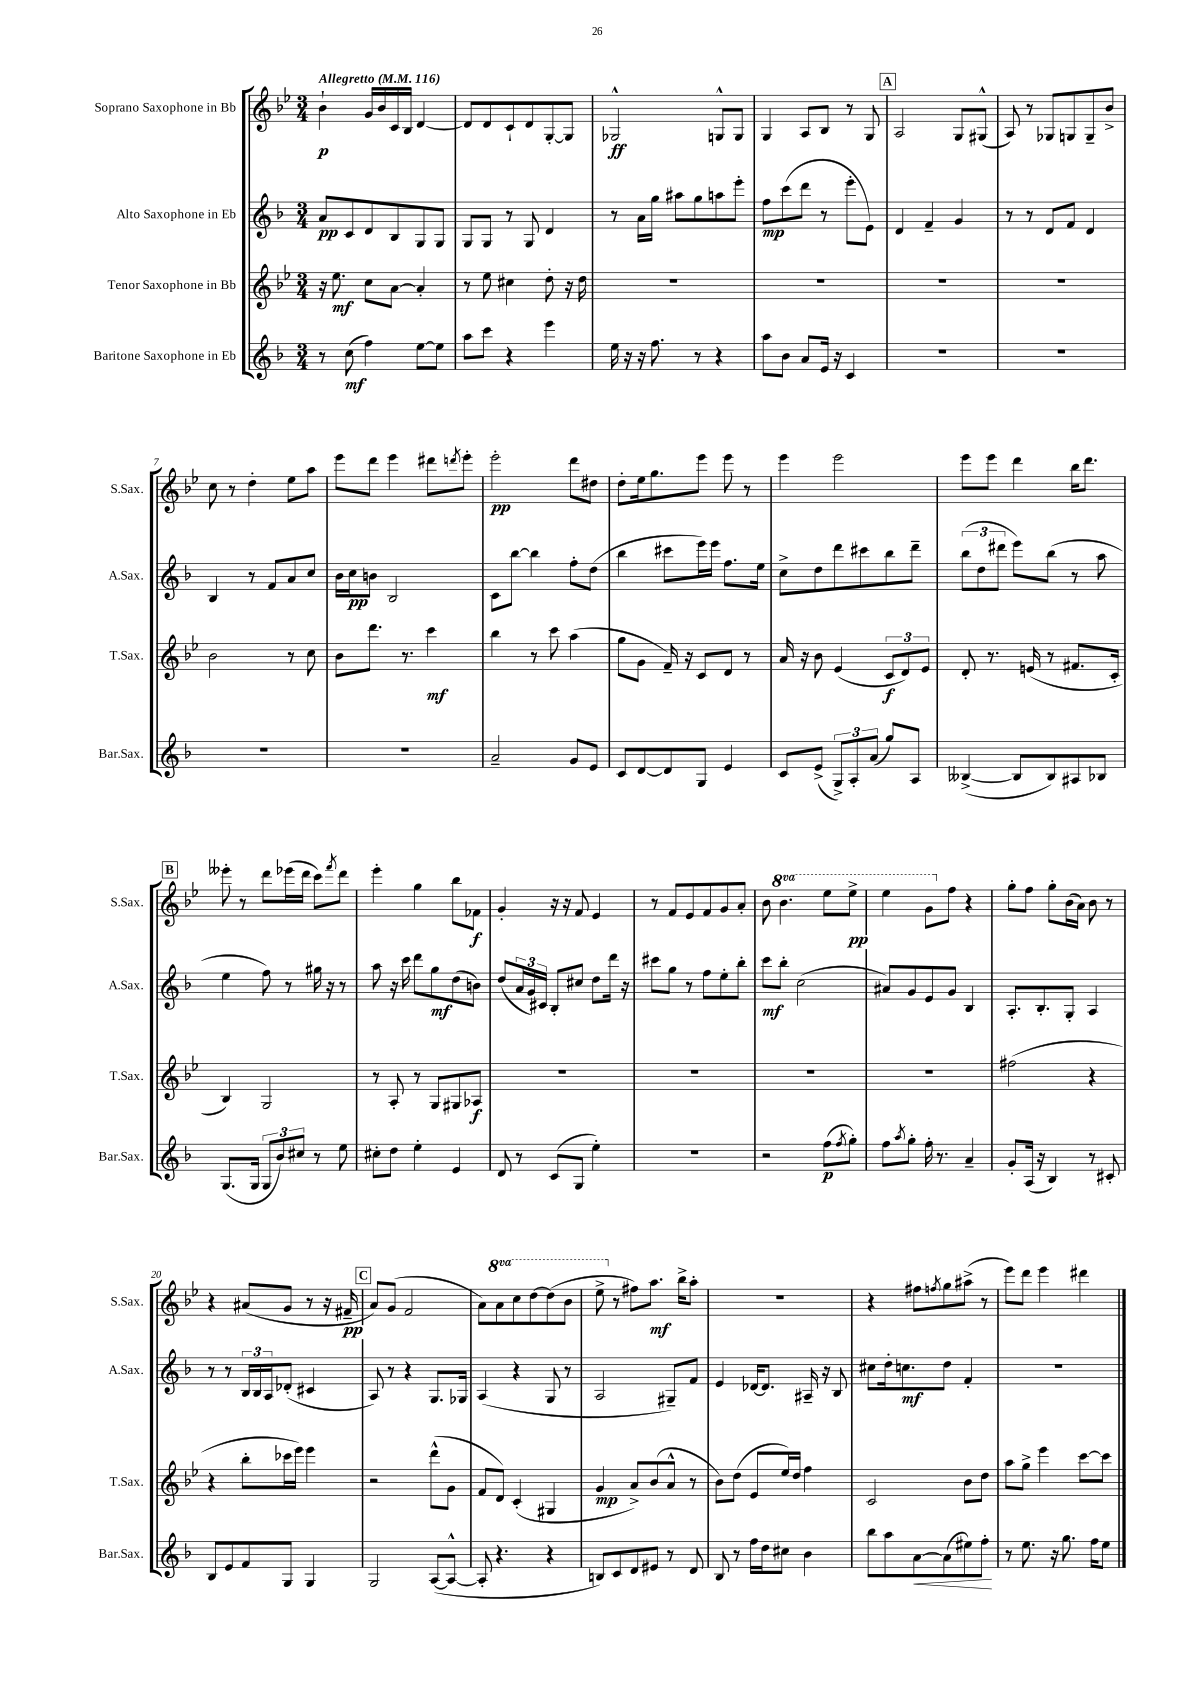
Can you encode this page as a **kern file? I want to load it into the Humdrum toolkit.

**kern	**dynam	**kern	**dynam	**kern	**dynam	**kern	**dynam
*part4	*part4	*part3	*part3	*part2	*part2	*part1	*part1
*staff4	*staff4	*staff3	*staff3	*staff2	*staff2	*staff1	*staff1
*I"Baritone Saxophone in Eb	*	*I"Tenor Saxophone in Bb	*	*I"Alto Saxophone in Eb	*	*I"Soprano Saxophone in Bb	*
*I'Bar.Sax.	*	*I'T.Sax.	*	*I'A.Sax.	*	*I'S.Sax.	*
*clefG2	*	*clefG2	*	*clefG2	*	*clefG2	*
*k[b-]	*	*k[b-e-]	*	*k[b-]	*	*k[b-e-]	*
*M3/4	*	*M3/4	*	*M3/4	*	*M3/4	*
*MM116	*	*MM116	*	*MM116	*	*MM116	*
=1	=1	=1	=1	=1	=1	=1	=1
!	!	!	!	!	!	!LO:TX:a:B:t=Allegretto	!
8r	.	16r	.	8a/L	pp	4b-`\	p
.	.	8.ee-\	mf	.	.	.	.
(8cc\	mf	.	.	8c/	.	.	.
4ff\)	.	8cc\L	.	8d/	.	16g/LL	.
.	.	.	.	.	.	16b-/	.
.	.	[8a\J	.	8B-/	.	16c/	.
.	.	.	.	.	.	16B-/JJ	.
[8ee\L	.	4a'/]	.	8G/	.	[4d/	.
8ee\J]	.	.	.	8G/J	.	.	.
=2	=2	=2	=2	=2	=2	=2	=2
8aa\L	.	8r	.	8G/L	.	8d/L]	.
8ccc\J	.	8ee-\	.	8G/J	.	8d/	.
4r	.	4cc#X\	.	8r	.	8c`/	.
.	.	.	.	8G/	.	8d/	.
4eee\	.	8dd'\	.	4d/	.	[8G'/	.
.	.	16r	.	.	.	8G/J]	.
.	.	16dd\	.	.	.	.	.
=3	=3	=3	=3	=3	=3	=3	=3
16ee\	.	2.r	.	8r	.	2G-X^^/	ff
16r	.	.	.	.	.	.	.
16r	.	.	.	16a\LL	.	.	.
8.ff\	.	.	.	16gg\JJ	.	.	.
.	.	.	.	8aa#X\L	.	.	.
8r	.	.	.	8gg\	.	.	.
4r	.	.	.	8aan\	.	8Gn^^/L	.
.	.	.	.	8eee'\J	.	8G/J	.
=4	=4	=4	=4	=4	=4	=4	=4
8aa\L	.	2.r	.	8ff\L	mp	4G/	.
8b-\J	.	.	.	(8ccc\	.	.	.
8a/L	.	.	.	8ddd\J	.	8A/L	.
16e/Jk	.	.	.	8r	.	8B-/J	.
16r	.	.	.	.	.	.	.
4c/	.	.	.	8eee'\L	.	8r	.
.	.	.	.	8e\J)	.	8G/	.
!!LO:REH:place=s1:t=A
=5	=5	=5	=5	=5	=5	=5	=5
2.r	.	2.r	.	4d/	.	2A/	.
.	.	.	.	4f~/	.	.	.
.	.	.	.	4g/	.	8G/L	.
.	.	.	.	.	.	(8G#X^^/J	.
=6	=6	=6	=6	=6	=6	=6	=6
2.r	.	2.r	.	8r	.	8A/)	.
.	.	.	.	8r	.	8r	.
.	.	.	.	8d/L	.	8G-X/L	.
.	.	.	.	8f/J	.	8Gn/	.
.	.	.	.	4d/	.	8G~/	.
.	.	.	.	.	.	8b-^/J	.
!!LO:LB:g=z
=7	=7	=7	=7	=7	=7	=7	=7
2.r	.	2b-\	.	4B-/	.	8cc\	.
.	.	.	.	.	.	8r	.
.	.	.	.	8r	.	4dd'\	.
.	.	.	.	8f/L	.	.	.
.	.	8r	.	8a/	.	8ee-\L	.
.	.	8cc\	.	8cc/J	.	8aa\J	.
=8	=8	=8	=8	=8	=8	=8	=8
2.r	.	8b-\L	.	16b-\LL	.	8eee-\L	.
.	.	.	.	16cc\J	pp	.	.
.	.	8.ddd\J	.	8bn\J	.	8ddd\J	.
.	.	.	.	2B-/	.	4eee-\	.
.	.	8.r	.	.	.	.	.
.	.	4ccc\	mf	.	.	8ddd#X\L	.
.	.	.	.	.	.	8qdddn/	.
.	.	.	.	.	.	8eee-'\J	.
=9	=9	=9	=9	=9	=9	=9	=9
2a~/	.	4bb-\	.	8c\L	.	2eee-'\	pp
.	.	.	.	[8bb-\J	.	.	.
.	.	8r	.	4bb-\]	.	.	.
.	.	8ccc\	.	.	.	.	.
8g/L	.	(4aa\	.	8ff'\L	.	8ddd\L	.
8e/J	.	.	.	(8dd\J	.	8dd#X\J	.
=10	=10	=10	=10	=10	=10	=10	=10
8c/L	.	8gg\L	.	4bb-\	.	8dd'\L	.
[8d/	.	8g\J	.	.	.	16ee-\k	.
.	.	.	.	.	.	8.gg\	.
8d/]	.	16f~/)	.	8ccc#X\L	.	.	.
.	.	16r	.	.	.	.	.
8G/J	.	8c/L	.	16eee\L)	.	8eee-\J	.
.	.	.	.	16eee\JJ	.	.	.
4e/	.	8d/J	.	8.ff\L	.	8eee-\	.
.	.	8r	.	.	.	8r	.
.	.	.	.	16ee\Jk	.	.	.
=11	=11	=11	=11	=11	=11	=11	=11
8c/L	.	16a/	.	8cc^\L	.	4eee-\	.
.	.	16r	.	.	.	.	.
(8e^/J	.	8b-\	.	8dd\	.	.	.
12G^/L)	.	(4e-/	.	8ddd\	.	2eee-\	.
12A'/	.	.	.	.	.	.	.
.	.	.	.	8ccc#X\	.	.	.
(12a/J	.	.	.	.	.	.	.
8gg/L)	.	12c/L	f	8bb-\	.	.	.
.	.	12d/)	.	.	.	.	.
8A/J	.	.	.	8ddd~\J	.	.	.
.	.	12e-/J	.	.	.	.	.
=12	=12	=12	=12	=12	=12	=12	=12
([4B--X^/	.	8d'/	.	(12bb-\L	.	8eee-\L	.
.	.	.	.	12dd\	.	.	.
.	.	8.r	.	.	.	8eee-\J	.
.	.	.	.	12ddd#X\J	.	.	.
8B--/L]	.	.	.	8eee\L)	.	4ddd\	.
.	.	(16en/	.	.	.	.	.
8B--/)	.	8r	.	(8bb-\J	.	.	.
8A#X/	.	8.f#X/L	.	8r	.	16bb-\KL	.
.	.	.	.	.	.	8.ddd\J	.
8B-X/J	.	.	.	8aa\	.	.	.
.	.	16c'/Jk	.	.	.	.	.
!!LO:LB:g=z
!!LO:REH:place=s1:t=B
=13	=13	=13	=13	=13	=13	=13	=13
(8.G/L	.	4B-/)	.	4ee\	.	8eee--X'\	.
.	.	.	.	.	.	8r	.
16G/Jk	.	.	.	.	.	.	.
12G/L	.	2G/	.	8ff\)	.	8ddd\L	.
12b-/)	.	.	.	.	.	.	.
.	.	.	.	8r	.	(16eee-X\L	.
12cc#X/J	.	.	.	.	.	.	.
.	.	.	.	.	.	16ddd\JJ	.
8r	.	.	.	16gg#X\	.	8ccc\L)	.
.	.	.	.	16r	.	.	.
.	.	.	.	.	.	8qfff/	.
8ee\	.	.	.	8r	.	8ddd\J	.
=14	=14	=14	=14	=14	=14	=14	=14
8cc#X'\L	.	8r	.	8aa\	.	4eee-'\	.
8dd\J	.	8A'/	.	16r	.	.	.
.	.	.	.	16ccc\	.	.	.
4ee'\	.	8r	.	8ddd\L	.	4gg\	.
.	.	8G/L	.	8gg\	mf	.	.
4e/	.	8G#X/	.	(8dd\	.	8bb-\L	.
.	.	8A-X/J	f	8bn\J)	.	8f-X\J	f
=15	=15	=15	=15	=15	=15	=15	=15
8d/	.	2.r	.	(8dd/L	.	4g'/	.
8r	.	.	.	24a/L	.	.	.
.	.	.	.	24g/)	.	.	.
.	.	.	.	24c#X/JJ	.	.	.
(8c/L	.	.	.	8B-'/L	.	16r	.
.	.	.	.	.	.	16r	.
8G/J	.	.	.	8cc#X/J	.	8f/	.
4ee'\)	.	.	.	8dd\L	.	4e-/	.
.	.	.	.	16ddd\Jk	.	.	.
.	.	.	.	16r	.	.	.
=16	=16	=16	=16	=16	=16	=16	=16
2.r	.	2.r	.	8ccc#X\L	.	8r	.
.	.	.	.	8gg\J	.	8f/L	.
.	.	.	.	8r	.	8e-/	.
.	.	.	.	8ff\L	.	8f/	.
.	.	.	.	8ee'\	.	8g/	.
.	.	.	.	8bb-'\J	.	8a'/J	.
=17	=17	=17	=17	=17	=17	=17	=17
2r	.	2.r	.	8ccc\L	mf	8b-\	.
*	*	*	*	*	*	*8va	*
.	.	.	.	8bb-'\J	.	4.bb-\	.
.	.	.	.	(2cc\	.	.	.
(8ff\L	p	.	.	.	.	8eee-\L	.
8qff/	.	.	.	.	.	.	.
8gg'\J)	.	.	.	.	.	8eee-^\J	pp
=18	=18	=18	=18	=18	=18	=18	=18
8ff\L	.	2.r	.	8a#X/L)	.	4eee-\	.
8qaa/	.	.	.	.	.	.	.
8gg'\J	.	.	.	8g/	.	.	.
16ff'\	.	.	.	8e/	.	8gg\L	.
8.r	.	.	.	.	.	.	.
*	*	*	*	*	*	*X8va	*
.	.	.	.	8g/J	.	8ff\J	.
4a~/	.	.	.	4B-/	.	4r	.
=19	=19	=19	=19	=19	=19	=19	=19
8g'/L	.	(2ff#X\	.	8.A'/L	.	8gg'\L	.
(16A/Jk	.	.	.	.	.	8ff\J	.
16r	.	.	.	8.B-'/	.	.	.
4B-/)	.	.	.	.	.	8gg'\L	.
.	.	.	.	8G'/J	.	(16b-\L	.
.	.	.	.	.	.	16a\JJ)	.
8r	.	4r	.	4A/	.	8b-\	.
8c#X'/	.	.	.	.	.	8r	.
!!LO:LB:g=z
=20	=20	=20	=20	=20	=20	=20	=20
8B-/L	.	4r	.	8r	.	4r	.
8e/	.	.	.	8r	.	.	.
8f/	.	8bb-'\L	.	24B-/LL	.	(8a#X/L	.
.	.	.	.	24B-/	.	.	.
.	.	.	.	24A/J	.	.	.
8G/J	.	16ccc-X\L	.	(8d-X'/J	.	8g/J	.
.	.	16eee-\JJ)	.	.	.	.	.
4G/	.	4eee-\	.	4c#X/	.	8r	.
.	.	.	.	.	.	16r	.
.	.	.	.	.	.	16f#X~/	pp
!!LO:REH:place=s1:t=C
=21	=21	=21	=21	=21	=21	=21	=21
2G/	.	2r	.	8A/)	.	8a/L)	.
.	.	.	.	8r	.	(8g/J	.
.	.	.	.	4r	.	2f/	.
([8A/L	.	(8ddd^^\L	.	8.G/L	.	.	.
8A^^/J_	.	8g\J	.	.	.	.	.
.	.	.	.	16G-X/Jk	.	.	.
=22	=22	=22	=22	=22	=22	=22	=22
8A'/]	.	8f/L	.	(4A/	.	8a\L)	.
*	*	*	*	*	*	*8va	*
4.r	.	8d/J)	.	.	.	8aa\	.
.	.	(4c'/	.	4r	.	8ccc\	.
.	.	.	.	.	.	[8ddd\	.
4r	.	4G#X/	.	8G/	.	(8ddd\]	.
.	.	.	.	8r	.	8bb-\J	.
=23	=23	=23	=23	=23	=23	=23	=23
8Bn/L)	.	4g/	mp	2A/	.	8eee-^\	.
*	*	*	*	*	*	*X8va	*
8c/	.	.	.	.	.	8r	.
8d/	.	8a^/L)	.	.	.	8ff#X\L)	.
8e#X/J	.	(8b-/	.	.	.	8.aa\J	mf
8r	.	8a^^/J	.	8G#X~/L)	.	.	.
.	.	.	.	.	.	16bb-^\KL	.
8d/	.	8r	.	8f/J	.	8aa'\J	.
=24	=24	=24	=24	=24	=24	=24	=24
8B-/	.	8b-\L)	.	4e/	.	2.r	.
8r	.	(8dd\J	.	.	.	.	.
16ff\LL	.	8e-/L	.	[16d-X/KL	.	.	.
16dd\J	.	.	.	8.d-/J]	.	.	.
8cc#X\J	.	16ee-/L)	.	.	.	.	.
.	.	16dd/JJ	.	.	.	.	.
4b-\	.	4ff\	.	16A#X~/	.	.	.
.	.	.	.	16r	.	.	.
.	.	.	.	8B-/	.	.	.
=25	=25	=25	=25	=25	=25	=25	=25
8bb-\L	.	2c/	.	8cc#X\L	.	4r	.
8aa\	.	.	.	16dd'\k	.	.	.
.	.	.	.	8.ccn\	mf	.	.
!	!LO:HP:b	!	!	!	!	!	!
[8a\	<	.	.	.	.	8ff#X\L	.
.	.	.	.	.	.	8qffn/	.
(8a\]	.	.	.	8dd\J	.	8gg\	.
8ee#X\)	.	8b-\L	.	4f'/	.	(8aa#X^\J	.
8ff'\J	.	8dd\J	.	.	.	8r	.
.	[	.	.	.	.	.	.
=26	=26	=26	=26	=26	=26	=26	=26
8r	.	8aa\L	.	2.r	.	8eee-\L)	.
8.ee\	.	8gg^\J	.	.	.	8ddd\J	.
.	.	4eee-\	.	.	.	4eee-\	.
16r	.	.	.	.	.	.	.
8.gg\	.	.	.	.	.	.	.
.	.	[8ccc\L	.	.	.	4ddd#X\	.
16ff\KL	.	.	.	.	.	.	.
8ee\J	.	8ccc\J]	.	.	.	.	.
==	==	==	==	==	==	==	==
*-	*-	*-	*-	*-	*-	*-	*-
